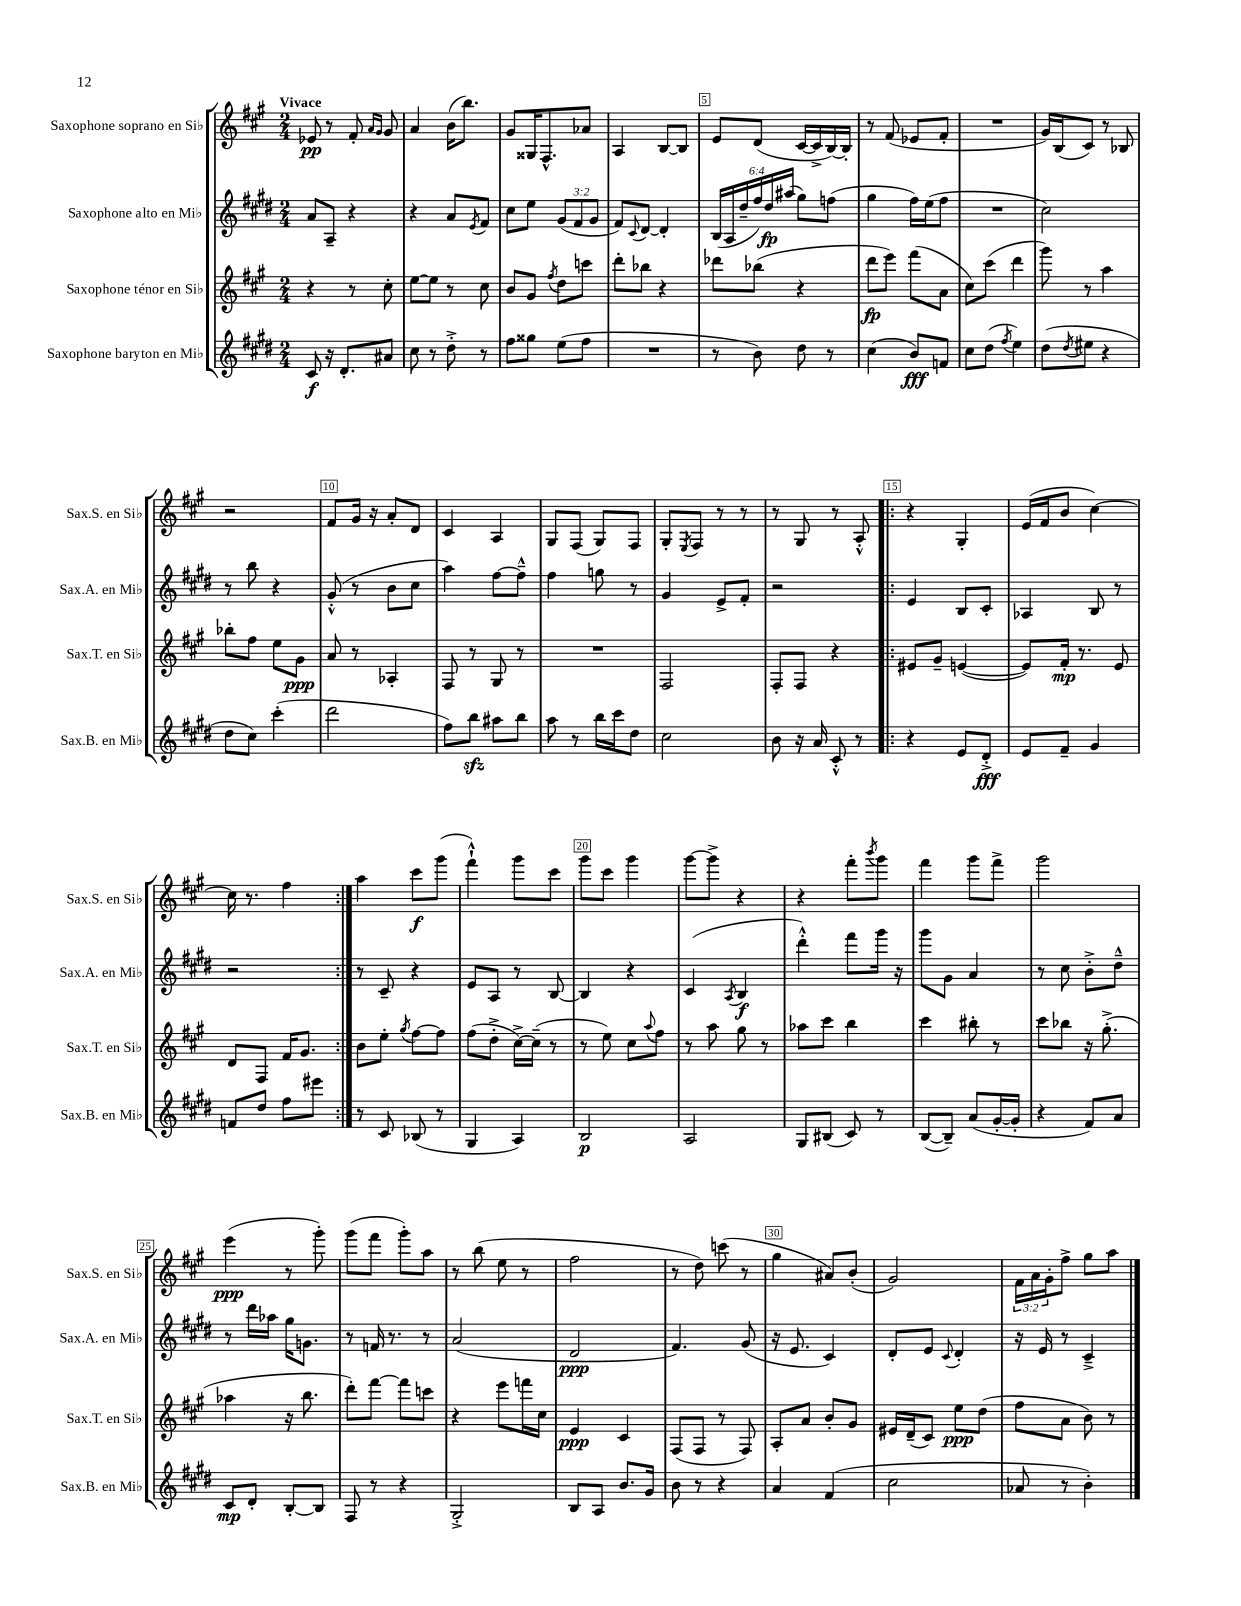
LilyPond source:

<<
\new StaffGroup <<
\new Staff = "s0" \with { instrumentName = "Saxophone soprano en Sib" shortInstrumentName = "Sax.S. en Sib" } {
    \clef treble \key a \major \numericTimeSignature \time 2/4 \override Staff.TupletNumber.text = #tuplet-number::calc-fraction-text \tempo "Vivace"
    ees'8\pp r8 fis'8-. \grace { a'16 gis'16 } gis'8 |
    a'4 b'16( b''8.) |
    gis'8 gisis16 fis8.-^ aes'8 |
    a4 b8~ b8 |
    e'8 d'8( cis'16~ cis'16-> b16~) b16-. |
    r8 fis'8( ees'8 fis'8-. |
    R2 |
    gis'16) b16( cis'8) r8 bes8 |
    r2 |
    fis'8 gis'16 r16 a'8-. d'8 |
    cis'4 a4 |
    gis8 fis8( gis8) fis8 |
    gis8-. \acciaccatura { e8 } fis8 r8 r8 |
    r8 gis8 r8 a8-.-^ |
    \repeat volta 2 { r4 gis4-. |
    e'16( fis'16 b'8 cis''4~) |
    cis''16 r8. fis''4 | }
    a''4 cis'''8\f gis'''8( |
    fis'''4-!-^) gis'''8 cis'''8 |
    gis'''8 cis'''8 gis'''4 |
    gis'''8~ gis'''8-> r4 |
    r4 fis'''8-. \acciaccatura { b'''8 } gis'''8 |
    fis'''4 gis'''8 fis'''8-> |
    gis'''2 |
    e'''4\ppp( r8 gis'''8-.) |
    gis'''8( fis'''8 gis'''8-.) a''8 |
    r8 b''8( e''8 r8 |
    fis''2 |
    r8 d''8) c'''8( r8 |
    gis''4 ais'8) b'8-.( |
    gis'2) |
    \tuplet 3/2 { fis'16 a'16 gis'16-. } fis''8-> gis''8 a''8 \bar "|." |
}
\new Staff = "s1" \with { instrumentName = "Saxophone alto en Mib" shortInstrumentName = "Sax.A. en Mib" } {
    \clef treble \key e \major \numericTimeSignature \time 2/4 \override Staff.TupletNumber.text = #tuplet-number::calc-fraction-text
    a'8 a8-- r4 |
    r4 a'8 \acciaccatura { e'8 } fis'8 |
    cis''8 e''8 \tuplet 3/2 { gis'8( fis'8 gis'8 } |
    fis'8) \appoggiatura { cis'8 } dis'8~ dis'4-. |
    \tuplet 6/4 { b16( a16 dis''16-- fis''16) dis''16\fp ais''16( } gis''8) f''8( |
    gis''4 fis''16) e''16( fis''8 |
    R2 |
    cis''2) |
    r8 b''8 r4 |
    gis'8-.-^( r8 b'8 cis''8 |
    a''4) fis''8~ fis''8---^ |
    fis''4 g''8 r8 |
    gis'4 e'8-> fis'8-. |
    r2 |
    \repeat volta 2 { e'4 b8 cis'8-. |
    aes4 b8 r8 |
    r2 | }
    r8 cis'8-- r4 |
    e'8 a8 r8 b8~ |
    b4 r4 |
    cis'4( \acciaccatura { a8 } b4\f |
    dis'''4-.-^) fis'''8 gis'''16 r16 |
    gis'''8 gis'8 a'4 |
    r8 cis''8 b'8-.-> dis''8---^ |
    r8 dis'''16 aes''16 gis''16 g'8. |
    r8 f'16 r8. r8 |
    a'2( |
    dis'2\ppp |
    fis'4.) gis'8( |
    r16 e'8. cis'4) |
    dis'8-. e'8 \appoggiatura { cis'8 } dis'4-. |
    r16 e'16 r8 cis'4---> \bar "|." |
}
\new Staff = "s2" \with { instrumentName = "Saxophone ténor en Sib" shortInstrumentName = "Sax.T. en Sib" } {
    \clef treble \key a \major \numericTimeSignature \time 2/4
    r4 r8 cis''8-. |
    e''8~ e''8 r8 cis''8 |
    b'8 gis'8 \acciaccatura { fis''8 } d''8 c'''8 |
    d'''8-. bes''8 r4 |
    des'''8 bes''8( r4 |
    d'''8\fp e'''8) fis'''8( a'8 |
    cis''8) cis'''8( d'''4 |
    gis'''8) r8 a''4 |
    bes''8-. fis''8 e''8 gis'8\ppp |
    a'8 r8 aes4-. |
    fis8 r8 gis8 r8 |
    R2 |
    fis2 |
    fis8-. fis8 r4 |
    \repeat volta 2 { eis'8 gis'8-- e'4~( |
    e'8) fis'16-.\mp r8. e'8 |
    d'8 fis8 fis'16 gis'8. | }
    b'8 e''8-. \acciaccatura { gis''8 } fis''8~ fis''8 |
    fis''8( d''8-.-> cis''16~->) cis''16--( r8 |
    r8 e''8) cis''8 \appoggiatura { a''8 } fis''8 |
    r8 a''8 gis''8 r8 |
    aes''8 cis'''8 b''4 |
    cis'''4 bis''8-. r8 |
    cis'''8 bes''8 r16 gis''8.-.->( |
    aes''4 r16 b''8. |
    d'''8-.) fis'''8~ fis'''8 c'''8 |
    r4 e'''8 f'''16 cis''16 |
    e'4\ppp cis'4 |
    fis8( fis8 r8 fis8) |
    a8-. a'8 b'8-. gis'8 |
    eis'16 d'16--( cis'8) e''8\ppp d''8( |
    fis''8 a'8 b'8) r8 \bar "|." |
}
\new Staff = "s3" \with { instrumentName = "Saxophone baryton en Mib" shortInstrumentName = "Sax.B. en Mib" } {
    \clef treble \key e \major \numericTimeSignature \time 2/4
    cis'8\f r16 dis'8.-. ais'8 |
    cis''8 r8 dis''8-.-> r8 |
    fis''8 gisis''8 e''8( fis''8 |
    R2 |
    r8 b'8) dis''8 r8 |
    cis''4( b'8\fff) f'8 |
    cis''8 dis''8( \acciaccatura { fis''8 } e''4) |
    dis''8( \acciaccatura { dis''8 } eis''8 r4 |
    dis''8 cis''8) cis'''4-.( |
    dis'''2 |
    fis''8) b''8\sfz ais''8 b''8 |
    a''8 r8 b''16 cis'''16 dis''8 |
    cis''2 |
    b'8 r16 a'16 cis'8-.-^ r8 |
    \repeat volta 2 { r4 e'8 dis'8-.->\fff |
    e'8 fis'8-- gis'4 |
    f'8 dis''8 fis''8 eis'''8 | }
    r8 cis'8 bes8( r8 |
    gis4 a4) |
    b2\p |
    a2 |
    gis8 bis8( cis'8) r8 |
    b8~( b8--) a'8( gis'16~-. gis'16-. |
    r4 fis'8) a'8 |
    cis'8\mp dis'8-. b8~-. b8 |
    fis8 r8 r4 |
    gis2-.-> |
    b8 a8 b'8. gis'16 |
    b'8 r8 r4 |
    a'4 fis'4( |
    cis''2 |
    aes'8 r8 b'4-.) \bar "|." |
}
>>
>>
\layout { \context { \Score \override BarNumber.break-visibility = ##(#f #t #t) barNumberVisibility = #(every-nth-bar-number-visible 5) \override BarNumber.stencil = #(make-stencil-boxer 0.1 0.3 ly:text-interface::print) } }
